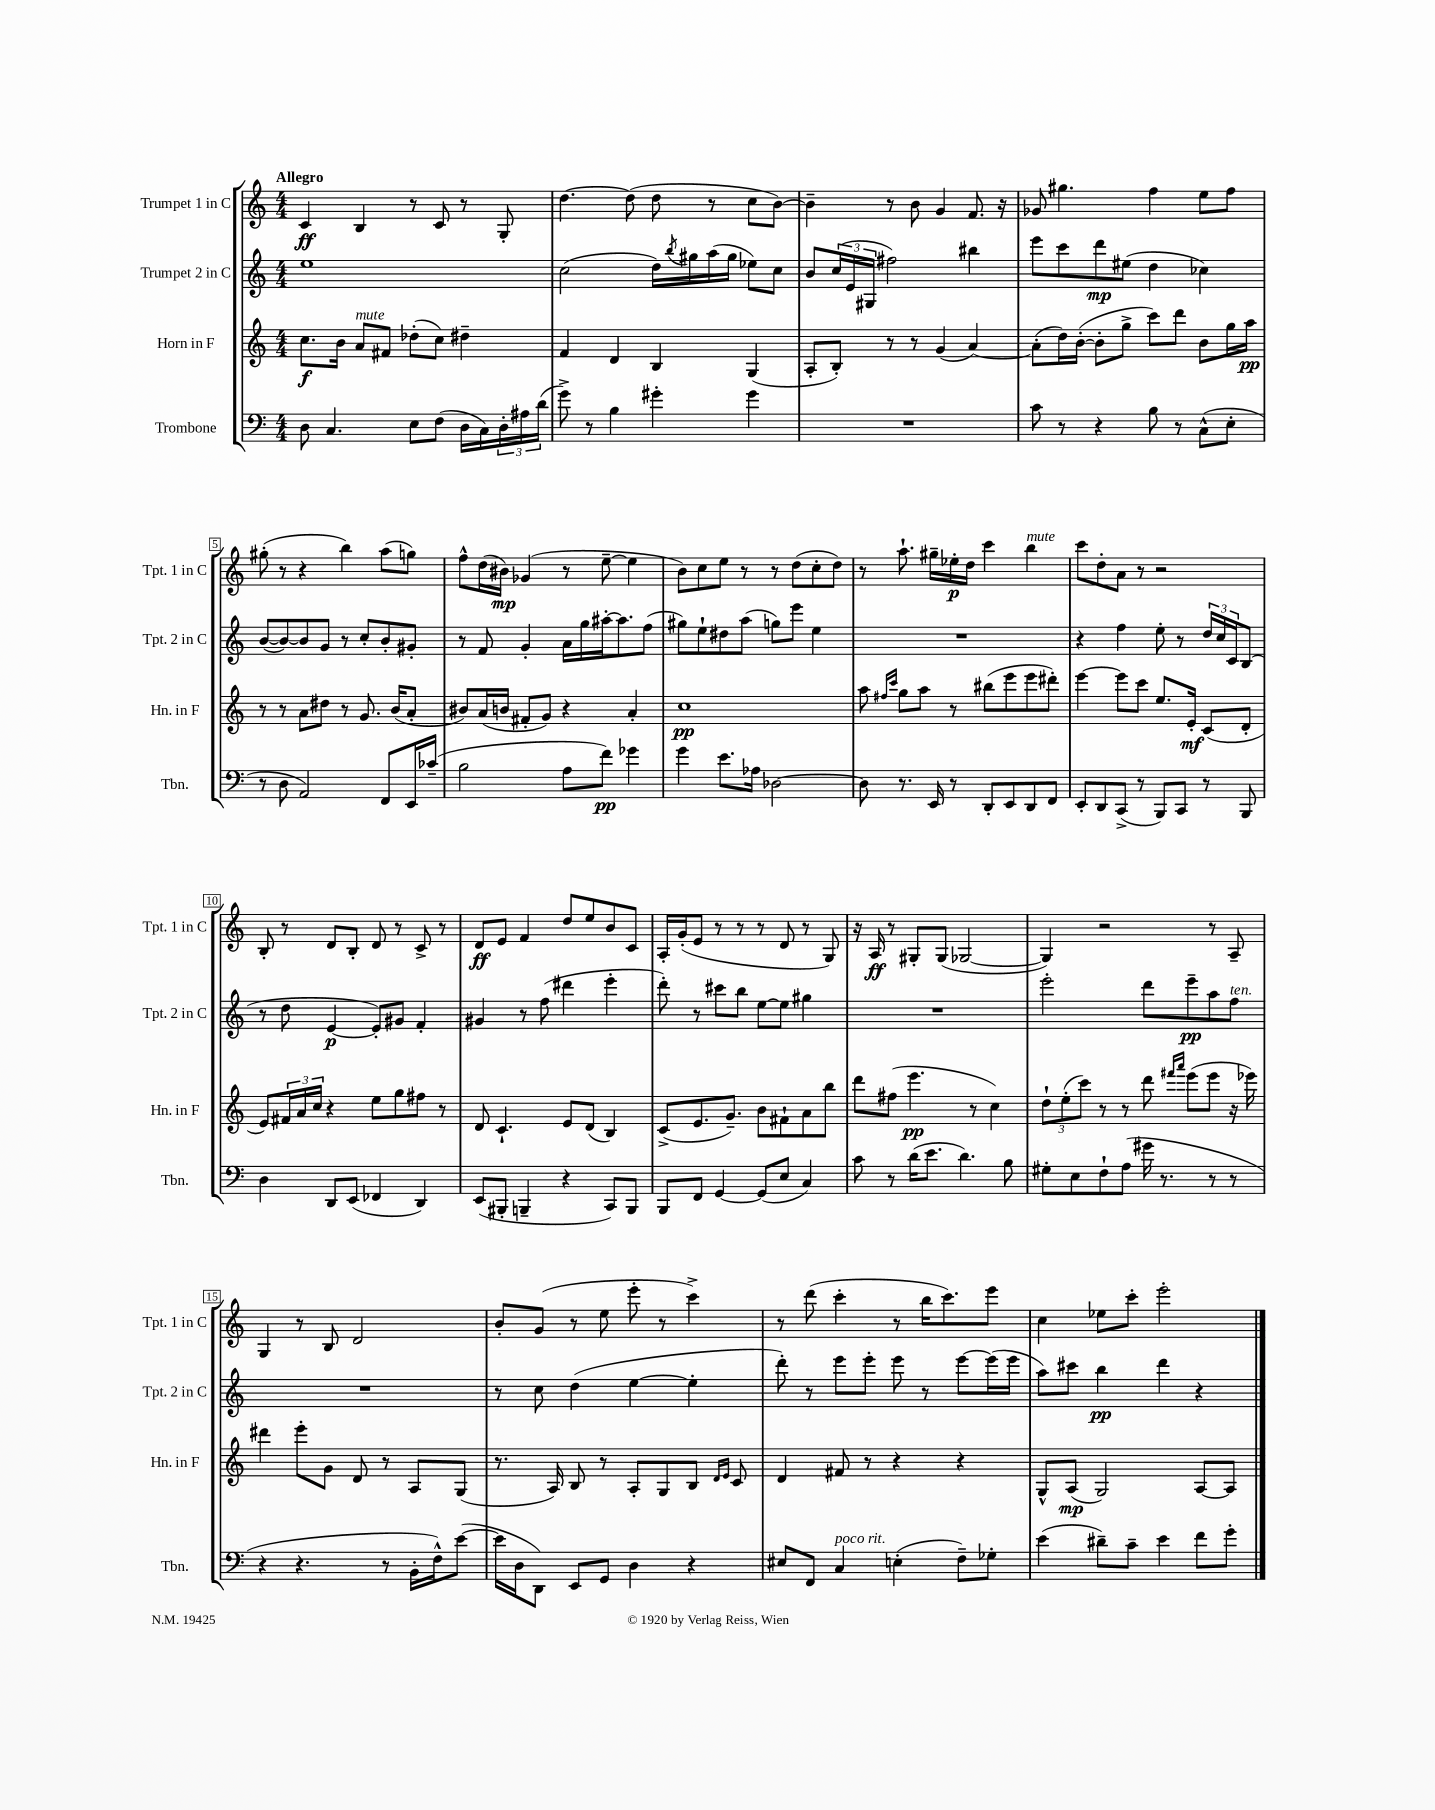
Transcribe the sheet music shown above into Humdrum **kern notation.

**kern	**kern	**kern	**kern
*staff4	*staff3	*staff2	*staff1
*clefF4	*clefG2	*clefG2	*clefG2
*k[]	*k[]	*k[]	*k[]
*M4/4	*M4/4	*M4/4	*M4/4
8D	8.cc	1ee	4c
4.C	.	.	.
.	16b	.	.
.	8a	.	4B
.	8f#	.	.
8E	(8dd-'	.	8r
(8F	8cc)	.	8c
16D	4dd#~	.	8r
16C)	.	.	.
24D'	.	.	8G'
24A#	.	.	.
(24d	.	.	.
=	=	=	=
8g^)	4f	(2cc	[4.dd
8r	.	.	.
4B	4d	.	.
.	.	.	(8dd]
4g#'	4B	16dd)	8dd
.	.	8qbb	.
.	.	16gg#	.
.	.	(16aa	8r
.	.	16gg#	.
4g#	(4G	8ee-)	8cc
.	.	8cc	[8b)
=	=	=	=
1r	8A'	8b	4b~]
.	8B')	(24cc	.
.	.	24e	.
.	.	24G#	.
.	8r	2ff#)	8r
.	8r	.	8b
.	(4g	.	4g
.	[4a)	4bb#	8.f
.	.	.	16r
=	=	=	=
8c	(8a']	8eee	8g-
8r	16dd)	8ccc	4.gg#
.	([16b'	.	.
4r	8b']	8ddd	.
.	8gg^	(8ee#	.
8B	8ccc)	4dd	4ff
8r	8ddd	.	.
(8C^^	8b	4cc-)	8ee
8E'	16gg	.	8ff
.	16aa	.	.
=	=	=	=
8r	8r	([8b	(8gg#'
8D	8r	8b_)	8r
2AA)	8a	8b]	4r
.	8dd#	8g	.
.	8r	8r	4bb)
.	8.g	8cc'	.
8FF	.	8b'	(8aa
.	(16b	.	.
16EE	8a'	8g#'	8gg)
(16c-~	.	.	.
=	=	=	=
2B	8b#)	8r	8ff^^
.	(16a	8f	(16dd
.	16b	.	16b#)
.	8f#'	4g'	(4g-
.	8g)	.	.
8A	4r	16a	8r
.	.	16gg	.
8f)	.	[16aa#'	[8ee~
.	.	8.aa#]	.
4g-	4a'	.	4ee]
.	.	(8ff	.
=	=	=	=
4g	1cc	8gg#)	8b)
.	.	8ee`	8cc
8.e	.	8dd#	8ee
.	.	(8aa	8r
16A-	.	.	.
[2D-	.	8gg)	8r
.	.	8eee	(8dd
.	.	4ee	8cc'
.	.	.	8dd)
=	=	=	=
8D-]	8aa	1r	8r
.	16qqff#	.	.
.	16qqccc	.	.
8.r	8gg	.	8.aa`
.	8aa	.	.
16EE	.	.	16gg#~
8r	8r	.	16ee-'
.	.	.	16dd
8DD'	(8bb#	.	4ccc
8EE	8eee	.	.
8DD	8eee	.	4bb
8FF	8ddd#')	.	.
=	=	=	=
8EE'	[4eee	4r	8ccc
8DD	.	.	8dd'
(8CC^	8eee]	4ff	8a
8r	8ccc	.	8r
8BBB)	8.ee	8ee'	2r
8CC	.	8r	.
.	16e'	.	.
8r	(8c	24dd	.
.	.	24cc	.
.	.	24c	.
8BBB	8d'	(8B	.
=	=	=	=
4D	8e)	8r	8B'
.	24f#	8dd	8r
.	24a	.	.
.	24cc	.	.
8DD	4r	[4e	8d
(8EE	.	.	8B'
4FF-	8ee	8e'])	8d
.	8gg	8g#	8r
4DD)	8ff#	4f'	8c^
.	8r	.	8r
=	=	=	=
(8EE	8d	4g#	8d
8BBB#'	4.c`	.	8e
4BBB~	.	8r	4f
.	.	(8ff	.
4r	8e	4ddd#	8dd
.	(8d	.	8ee
8CC)	4B)	4eee'	8b
8BBB	.	.	8c
=	=	=	=
8BBB	(8c^	8ddd')	16A'
.	.	.	(16g'
8FF	8.e	8r	8e
[4GG	.	8ccc#	8r
.	8.g~)	.	.
.	.	8bb	8r
(8GG]	8b	[8ee	8r
8E	8f#`	8ee]	8d
4C)	8a	4gg#	8r
.	8bb	.	8G)
=	=	=	=
8c	8ddd	1r	16r
.	.	.	16A
8r	(8ff#	.	8r
(16d	4.eee	.	8G#'
8.e	.	.	.
.	.	.	(8G#
4.d)	.	.	[2G-
.	8r	.	.
.	4cc)	.	.
8B	.	.	.
=	=	=	=
8G#'	12dd`	2eee'	4G-])
.	(12ee'	.	.
8E	.	.	.
.	12ccc)	.	.
8F`	8r	.	2r
(8A	8r	.	.
16g#	8ddd	8ddd	.
8.r	.	.	.
.	16qqfff#	.	.
.	16qqaaa	.	.
.	(8eee	8eee~	.
8r	8eee	8aa	8r
8r	16r	8ff	8A~
.	16eee-)	.	.
=	=	=	=
4r	4ddd#	1r	4G
4.r	8eee'	.	8r
.	8g	.	8B
.	8d	.	2d
8r	8r	.	.
16BB'	8A	.	.
16F^^)	.	.	.
([8e	(8G	.	.
=	=	=	=
16e]	8.r	8r	8b'
16D	.	.	.
8DD)	.	8cc	(8g
.	16A)	.	.
8EE	8B	(4dd	8r
8GG	8r	.	8ee
4D	8A'	[4ee	8eee'
.	8G	.	8r
4r	8B	4ee']	4ccc^)
.	16qqd	.	.
.	16qqe	.	.
.	8c	.	.
=	=	=	=
8E#	4d	8ddd')	8r
8FF	.	8r	(8ddd
4C	8f#	8eee	4ccc'
.	8r	8eee'	.
(4E'	4r	8eee	8r
.	.	8r	16bb
.	.	.	8.ccc)
8F~)	4r	[8eee	.
8G-'	.	(16eee]	8eee
.	.	16eee	.
=	=	=	=
(4e	8G^^	8aa)	4cc
.	(8A	8ccc#	.
8d#~)	2G)	4bb	8ee-
8c~	.	.	8ccc'
4e	.	4ddd	2eee'
8f	[8A	4r	.
8g'	8A]	.	.
==	==	==	==
*-	*-	*-	*-
